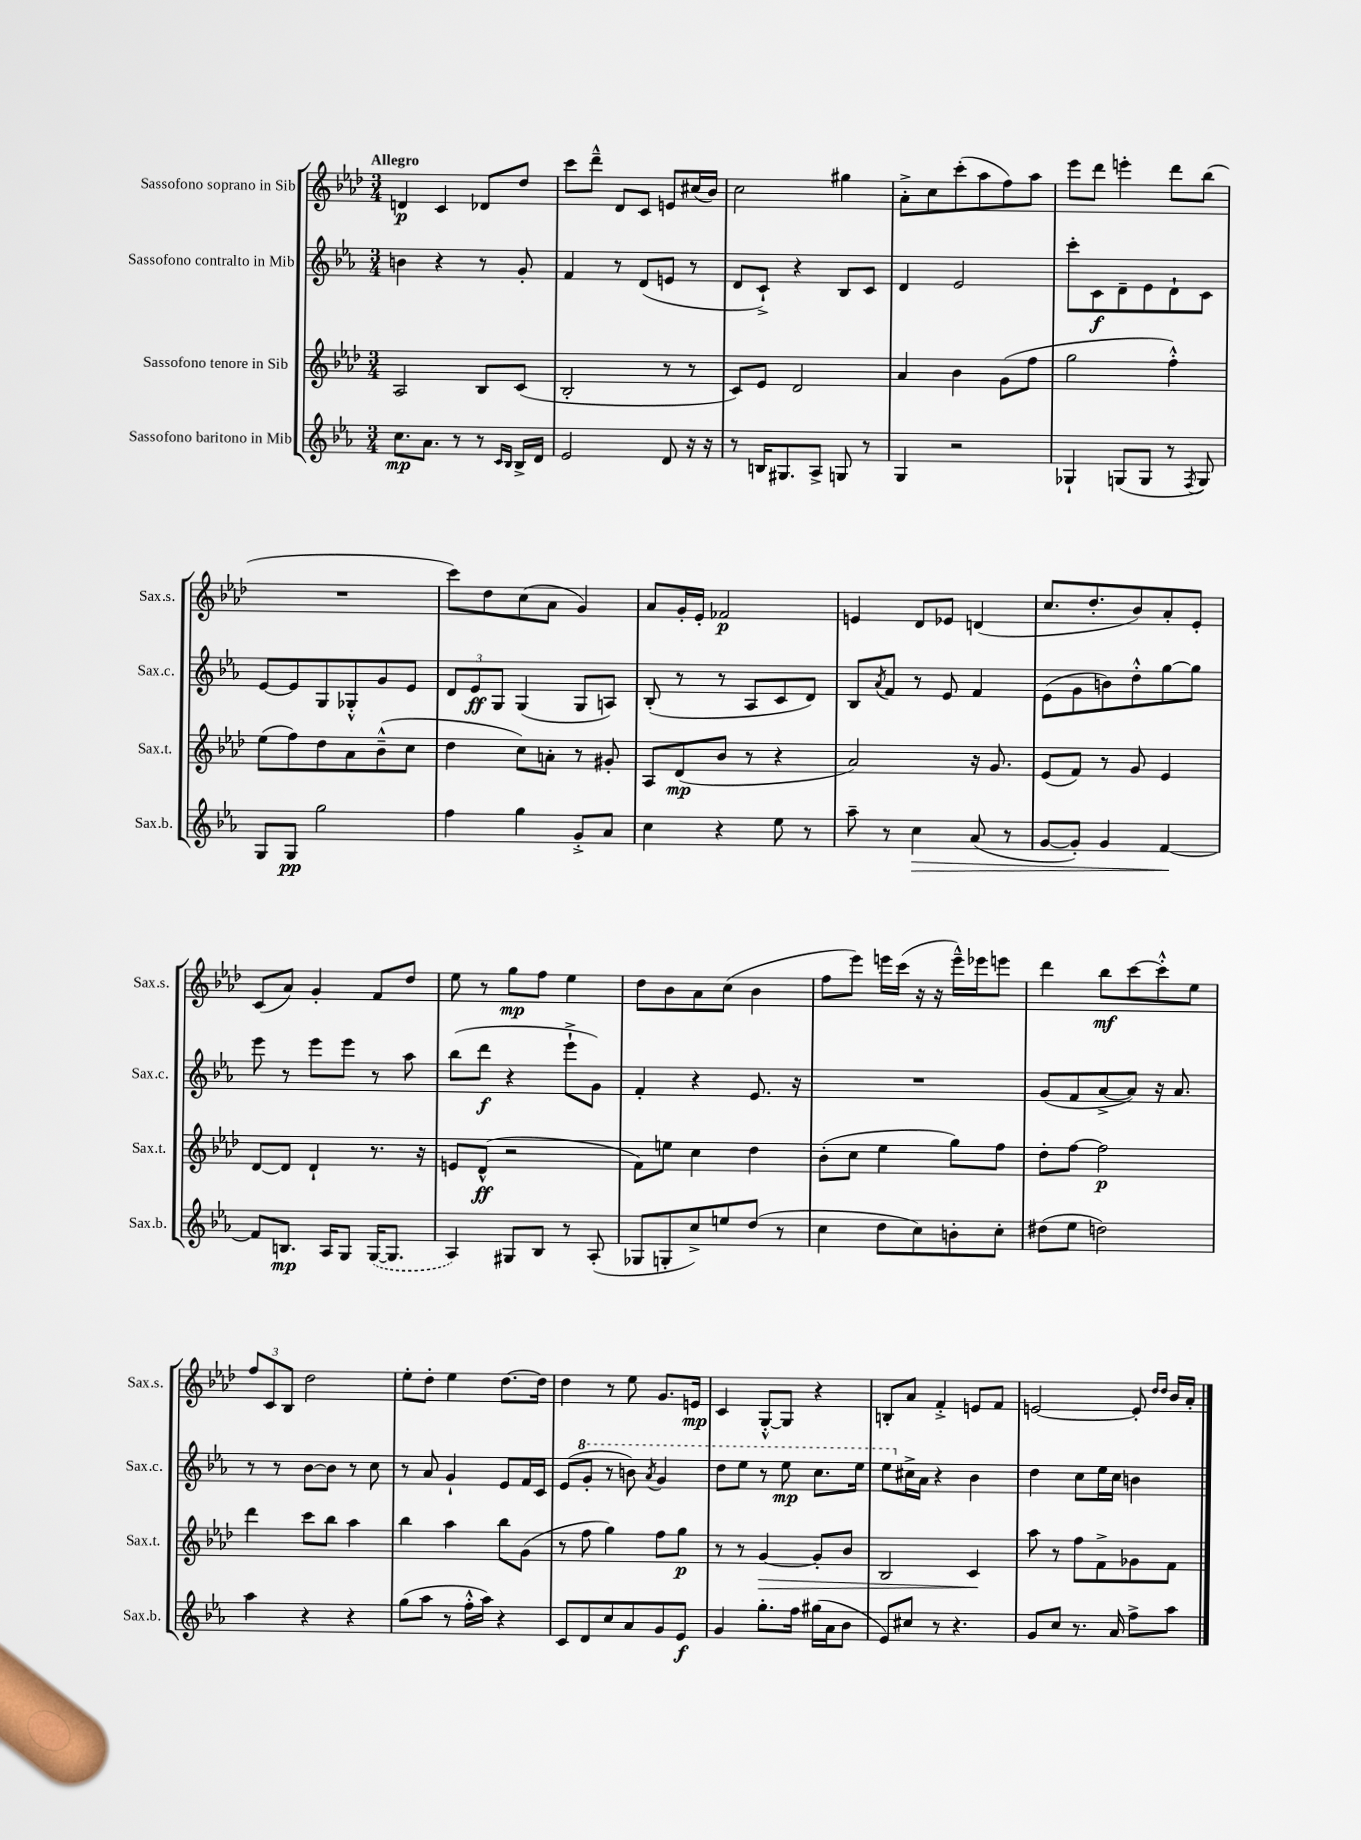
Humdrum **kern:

**kern	**kern	**kern	**kern
*staff4	*staff3	*staff2	*staff1
*clefG2	*clefG2	*clefG2	*clefG2
*k[b-e-a-]	*k[b-e-a-d-]	*k[b-e-a-]	*k[b-e-a-d-]
*M3/4	*M3/4	*M3/4	*M3/4
8.cc\L	2A-/	4b\	4d/
8.a-\J	.	.	.
.	.	4r	4c/
8r	.	.	.
8r	8B-/L	8r	8d-/L
16qqc/LL	.	.	.
16qqB-/JJ	.	.	.
16B-^/LL	(8c/J	8g'/	8dd-/J
16d/JJ	.	.	.
=	=	=	=
2e-/	2B-'/	4f/	8ccc\L
.	.	.	8ddd-~^^\J
.	.	8r	8d-/L
.	.	(8d/L	8c/J
8d/	8r	8e/J	8e/L
16r	8r	8r	(16cc#/L
16r	.	.	16b-/JJ)
=	=	=	=
8r	8c/L)	8d/L	2cc\
16B/LK	8e-/J	8c`^/J)	.
8.G#/	.	.	.
.	2d-/	4r	.
8A-^/J	.	.	.
8G/	.	8B-/L	4gg#\
8r	.	8c/J	.
=	=	=	=
4G/	4a-/	4d/	8a-'^\L
.	.	.	8cc\
2r	4b-\	2e-/	(8ccc'\
.	.	.	8aa-\
.	(8g\L	.	8ff\)
.	8ff\J	.	8aa-\J
=	=	=	=
4G-`/	2gg\	8ccc'\L	8eee-\L
.	.	8c\	8ddd-\J
(8G/L	.	8d~\	4eee'\
8G/J	.	8e-\	.
8r	4ff'^^\)	8d`\	8ddd-\L
8qF/	.	.	.
8G/)	.	8c\J	(8bb-\J
=	=	=	=
8G/L	(8ee-\L	[8e-/L	2.r
8G/J	8ff\)	8e-/]	.
2gg\	8dd-\	8G/	.
.	8a-\	8G-'^^/	.
.	(8b-~^^\	8g/	.
.	8cc\J	8e-/J	.
=	=	=	=
4ff\	4dd-\	12d/L	8ccc\L)
.	.	12e-/	.
.	.	.	8dd-\
.	.	12G/J	.
4gg\	8cc\L)	(4G/	(8cc\
.	8a'\J	.	8a-\J
8g'^/L	8r	8G/L	4g/)
8a-/J	8g#'/	8A/J)	.
=	=	=	=
4cc\	8A-/L	(8B-'/	8a-/L
.	(8d-/	8r	16g'/L
.	.	.	16e-'/JJ
4r	8b-/J	8r	2f-/
.	8r	8A-/L	.
8ee-\	4r	8c/	.
8r	.	8d/J)	.
=	=	=	=
8aa-~\	2a-/)	8B-/L	4e/
.	.	8qa-/	.
8r	.	8f/J	.
4cc\	.	8r	8d-/L
.	.	8e-/	8e-/J
(8a-/	16r	4f/	(4d/
.	8.g/	.	.
8r	.	.	.
=	=	=	=
[8g/L	(8e-/L	(8e-\L	8.cc/L
8g'/]J)	8f/J)	8g\	.
.	.	.	8.dd-'/
4g/	8r	8b\)	.
.	8g/	8dd'^^\	8b-/)
[4f/	4e-/	[8gg\	8a-'/
.	.	8gg\]J	8e-'/J
=	=	=	=
8f/]L	[8d-/L	8eee-\	(8c/L
8.B/J	8d-/]J	8r	8a-/J)
.	4d-`/	8eee-\L	4g'/
16A-/LK	.	.	.
8G/J	.	8eee-\J	.
([16G/LK	8.r	8r	8f/L
8.G/]J	.	.	.
.	.	8aa-\	8dd-/J
.	16r	.	.
=	=	=	=
4A-/)	8e/L	(8bb-\L	8ee-\
.	(8d-^^/J	8ddd\J	8r
8G#/L	2r	4r	8gg\L
8B-/J	.	.	8ff\J
8r	.	8eee-`^\L	4ee-\
(8A-'/	.	8g\J)	.
=	=	=	=
8G-/L	8f\L)	4f'/	8dd-\L
8G'/	8ee\J	.	8b-\
8cc^/)	4cc\	4r	8a-\
8ee/	.	.	(8cc\J
(8dd/J	4dd-\	8.e-/	4b-\
8r	.	.	.
.	.	16r	.
=	=	=	=
4cc\	(8b-'\L	2.r	8ff\L
.	8cc\J	.	8eee-\J)
8dd\L	4ee-\	.	16eee\LL
.	.	.	(16ccc\JJ
8cc\)	.	.	16r
.	.	.	16r
8b'\	8gg\L)	.	16eee~^^\LL)
.	.	.	16eee-\J
8cc'\J	8ff\J	.	8eee\J
=	=	=	=
(8dd#\L	8dd-'\L	(8g/L	4ddd-\
8ee-\J	[8ff\J	8f/	.
2dd\)	2ff\]	[8a-^/	8bb-\L
.	.	8a-/]J)	[8ccc\
.	.	16r	8ccc'^^\]
.	.	8.a-/	.
.	.	.	8ee-\J
=	=	=	=
4aa-\	4ddd-\	8r	12ff/L
.	.	.	12c/
.	.	8r	.
.	.	.	12B-/J
4r	8ccc\L	[8b-\L	2dd-\
.	8bb-\J	8b-\]J	.
4r	4aa-\	8r	.
.	.	8cc\	.
=	=	=	=
(8gg\L	4bb-\	8r	8ee-'\L
8aa-\J	.	8a-/	8dd-'\J
8r	4aa-\	4g`/	4ee-\
16ff'^^\LL	.	.	.
16aa-\JJ)	.	.	.
4r	8bb-\L	8e-/L	[8.dd-\L
.	(8g\J	16f/L	.
.	.	16c/JJ	16dd-\]Jk
=	=	=	=
8c/L	8r	(8e-/L	4dd-\
8d/	8ff\	8gg'/J	.
8cc/	4gg\)	8r	8r
8a-/	.	8bb\)	8ee-\
.	.	8qaa-/	.
8g/	8ff\L	4gg/	8.g/L
8e-/J	8gg\J	.	.
.	.	.	16e/Jk
=	=	=	=
4g/	8r	8ddd\L	4c/
.	8r	8eee-\J	.
8.gg'\L	[4g/	8r	[8G'^^/L
.	.	8eee-\	8G/]J
16ff\Jk	.	.	.
(16gg#\LL	8g'/]L	8.ccc\L	4r
16a-\J	.	.	.
8b-\J	8b-/J	.	.
.	.	16eee-\Jk	.
=	=	=	=
8e-/L)	2B-/	8eee-\L	8B'/L
8cc#/J	.	16cc#^\L	8a-/J
.	.	16a-\JJ	.
8r	.	4r	4f'^/
4.r	.	.	.
.	4c/	4b-\	8e/L
.	.	.	8f/J
=	=	=	=
8g/L	8aa-\	4dd\	[2e/
8cc/J	8r	.	.
8.r	8ff\L	8cc\L	.
.	8f^\	16ee-\L	.
16a-/	.	16cc\JJ	.
8ff^\L	8g-\	4b\	8e'/]
.	.	.	16qqdd-/LL
.	.	.	16qqdd-/JJ
8aa-\J	8f\J	.	16b-/LL
.	.	.	16a-'/JJ
==	==	==	==
*-	*-	*-	*-
